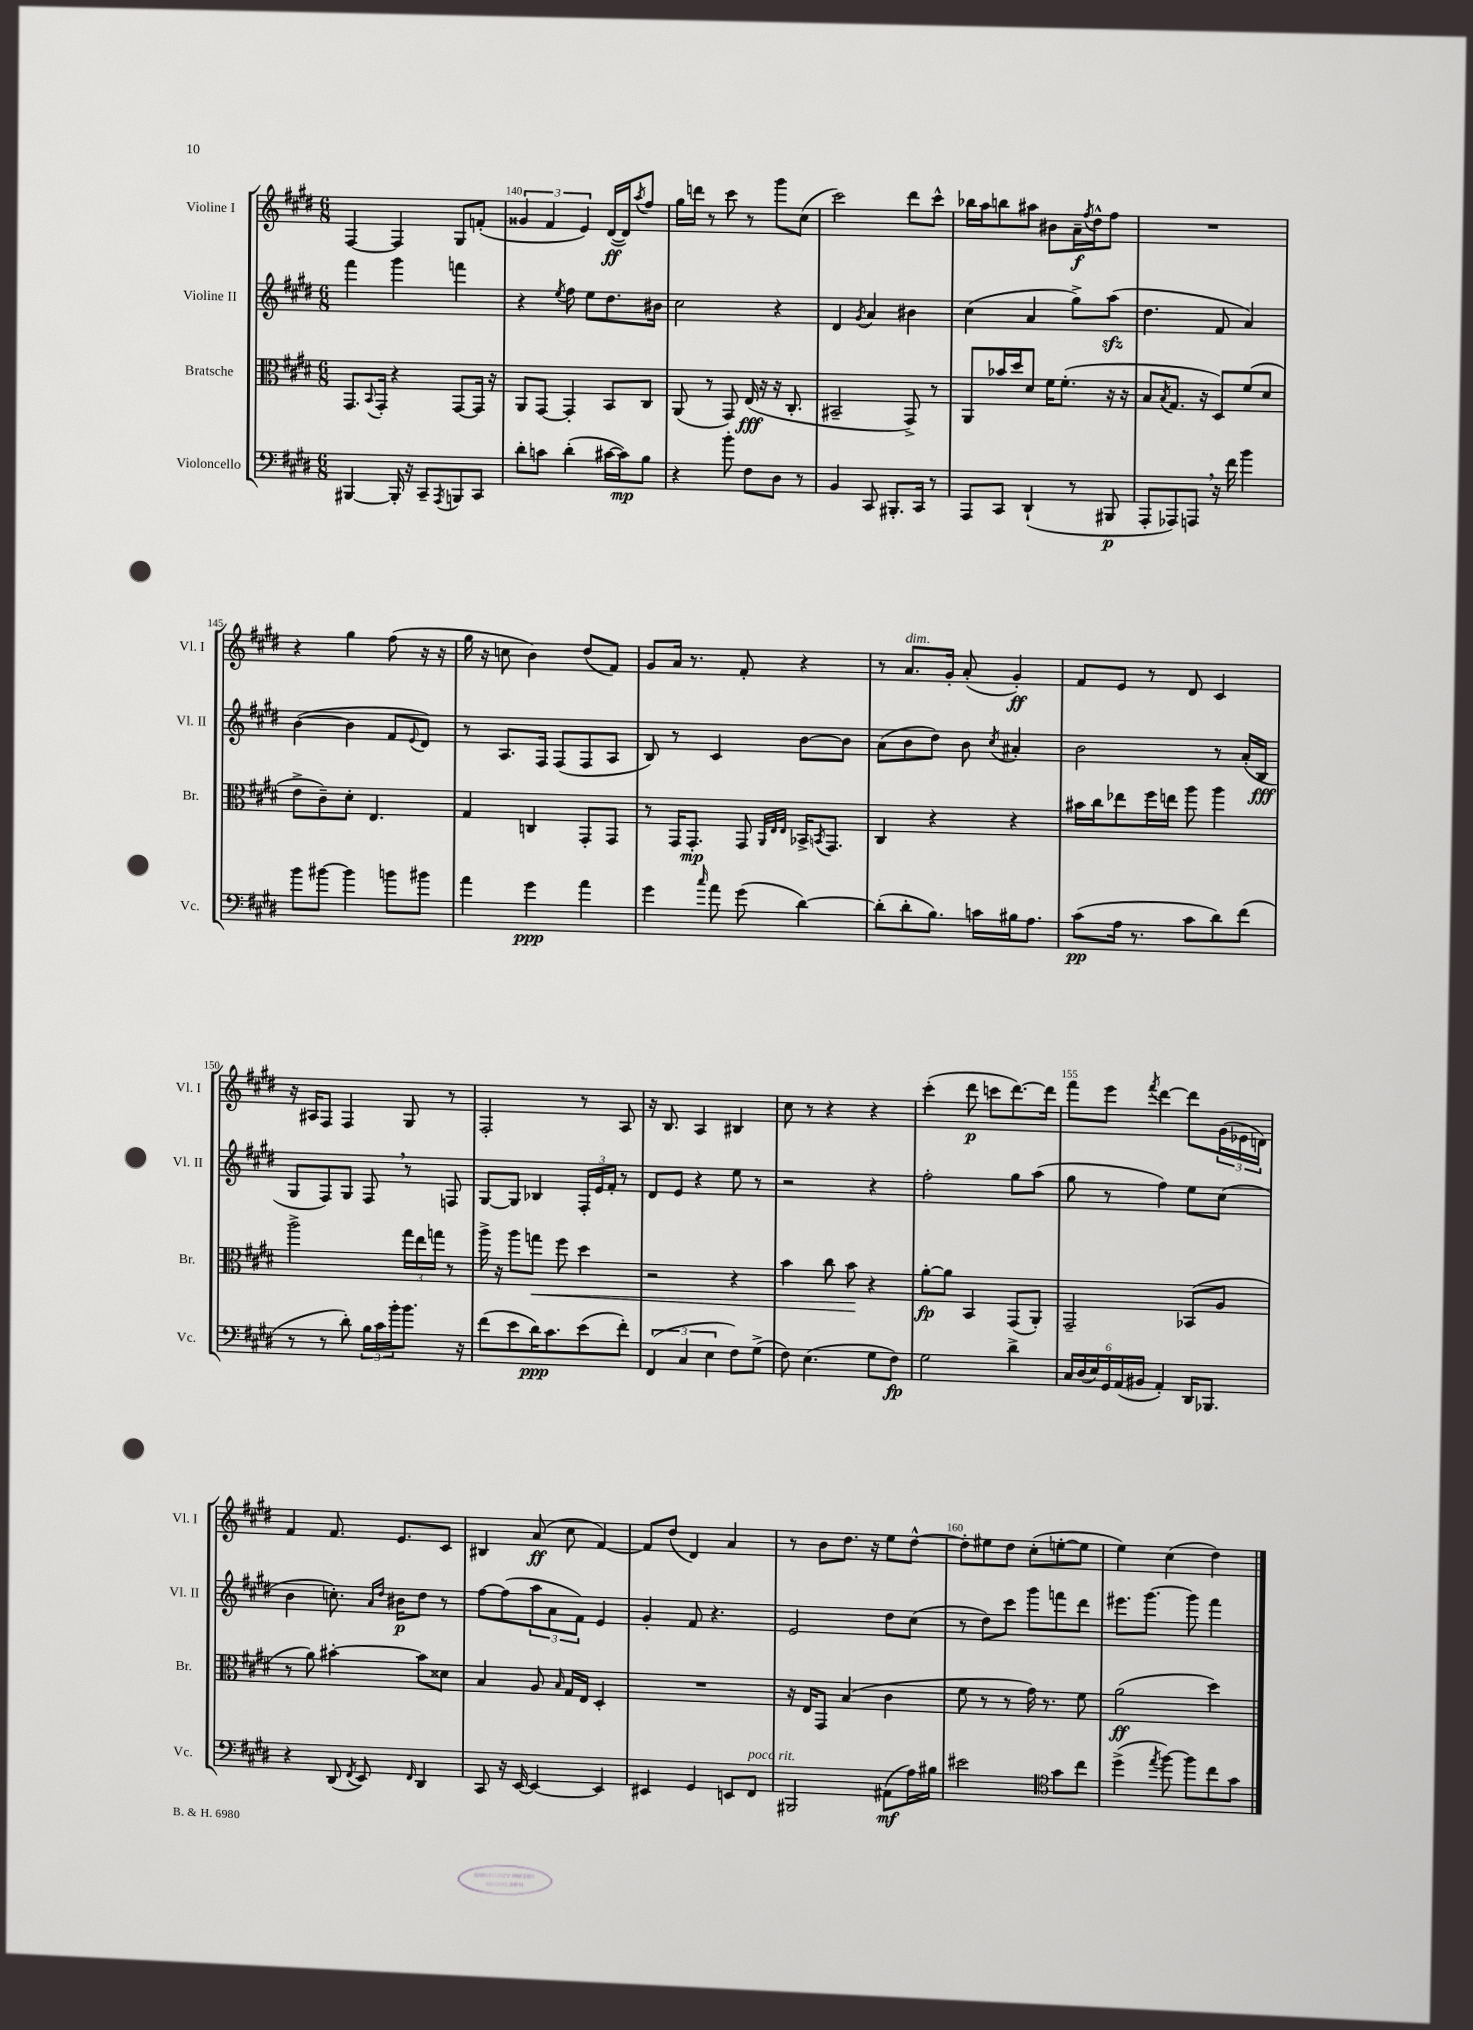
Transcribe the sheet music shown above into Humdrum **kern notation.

**kern	**kern	**kern	**kern
*staff4	*staff3	*staff2	*staff1
*clefF4	*clefC3	*clefG2	*clefG2
*k[f#c#g#d#]	*k[f#c#g#d#]	*k[f#c#g#d#]	*k[f#c#g#d#]
*M6/8	*M6/8	*M6/8	*M6/8
[4BBB#	8.GG#	4fff#	[4F#
.	8qqBB	.	.
.	16GG#'	.	.
16BBB#']	4r	4ggg#	4F#]
16r	.	.	.
8CC#~	.	.	.
8qAAA	.	.	.
8BBB	[8GG#	4fff	8G#
8CC#	16GG#]	.	(8f'
.	16r	.	.
=	=	=	=
8d#'	8AA	4r	6g##
8c	[8GG#	.	.
.	.	.	6f#
.	.	8qee	.
(4d#'	4GG#']	8ff#	.
.	.	.	6e)
.	.	8ee	.
[16c#	8BB	8.dd#	([16d#
16c#])	.	.	16d#])
.	.	.	8qaa
8B	8C#	.	8ff#
.	.	16b#	.
=	=	=	=
4r	(8AA	2cc#	16gg#
.	.	.	16ddd
.	8r	.	8r
8b'	8GG#)	.	8ccc#
8F#	(16E	.	8r
.	16r	.	.
8D#	16r	4r	8ggg#
.	8.C#'	.	.
8r	.	.	(8cc#
=	=	=	=
4BB	2BB#~	4d#	2ccc#)
.	.	8qg#	.
8CC#	.	4a	.
8.BBB#'	.	.	.
.	8GG#^)	4b#	8ddd#
16CC#	.	.	.
8r	8r	.	8ccc#^^
=	=	=	=
8AAA	8AA	(4cc#	16bb-
.	.	.	16aa
8CC#	16b-	.	8bb
.	16dd#	.	.
(4DD#`	8d#	4a	8aa#
.	16f#	.	8b#
.	(8.f#'	.	.
8r	.	8gg#^)	16a~
.	.	.	8qff#
.	.	.	16dd#^^
8BBB#	16r	(8aa	8ff#
.	16r	.	.
=	=	=	=
8AAA'	8B	4.dd#	2.r
.	8qB	.	.
8AAA-)	8.G#	.	.
8AAA	.	.	.
.	16r	.	.
16r	8D#)	8f#	.
16f#	.	.	.
4b	(8f#	4a)	.
.	8d#	.	.
=	=	=	=
8b	8e^	([4b	4r
[8b#	8c#~)	.	.
4b#]	8d#'	4b]	4gg#
.	4.E	.	.
8b	.	8f#	(8ff#
.	.	8qqe	.
8b#	.	8d#)	16r
.	.	.	16r
=	=	=	=
4a	4G#	8r	16gg#
.	.	.	16r
.	.	8.A	8cc
4g#	4C	.	4b)
.	.	16F#	.
.	.	(8F#	.
4a	8GG#'	8F#	(8dd#
.	8GG#	8A	8f#)
=	=	=	=
4g#	8r	8B)	8g#
.	16GG#	8r	16a
.	8.GG#'	.	8.r
16qqcc#	.	.	.
8a	.	4c#	.
(8g#	8GG#	.	8f#'
.	32qqAA	.	.
.	32qqE	.	.
.	32qqE	.	.
[4d#)	16BB-^	[8b	4r
.	8qBB	.	.
.	8.GG#	.	.
.	.	8b]	.
=	=	=	=
(8d#']	4C#	(8a	8r
8d#'	.	8b	8.a
8.B)	4r	8dd#)	.
.	.	.	16g#'
.	.	8b	(8a'
16c	.	.	.
.	.	8qcc#	.
16B#	4r	4a#'	4g#')
8.A	.	.	.
=	=	=	=
(8c#	16b#	2b	8f#
.	16cc#	.	.
16A	8ee-	.	8e
8.r	.	.	.
.	16ff#	.	8r
.	16ee	.	.
8c#	8aa	.	8d#
8d#)	4aa	8r	4c#
(8f#	.	(16a'	.
.	.	16B	.
=	=	=	=
8r	2aa^	8G#	16r
.	.	.	16A#
8r	.	8F#)	8F#
8d#')	.	8G#	4F#
24B	.	8F#	.
24c#	.	.	.
24b'	.	.	.
8.b	24gg#	8r	8G#
.	24ee	.	.
.	24gg	.	.
.	8r	8F	8r
16r	.	.	.
=	=	=	=
(8f#	16aa^	[8G#	2F#'
.	16r	.	.
8e	8aa	8G#]	.
16d#)	8gg	4B-	.
8.c#	.	.	.
.	8ff#	.	.
(8e	4dd#	24F#'	8r
.	.	24e	.
.	.	24f#'	.
8f#')	.	8r	8A
=	=	=	=
(6FF#	2r	8d#	16r
.	.	.	8.B
.	.	8e	.
6C#	.	.	.
.	.	4r	4A
6E	.	.	.
8F#)	4r	8ee	4B#
(8G#^	.	8r	.
=	=	=	=
8F#)	4b	2r	8cc#
(4.E	.	.	8r
.	8cc#	.	4r
.	8b	.	.
8G#	4r	4r	4r
8F#)	.	.	.
=	=	=	=
2G#	[8a'	2ff#'	(4ccc#'
.	8a]	.	.
.	4BB	.	8ddd#
.	.	.	8ccc
4d#^	(8GG#	8gg#	[8.ddd#)
.	8AA')	(8aa	.
.	.	.	16ddd#]
=	=	=	=
24C#	2GG#~	8gg#	8fff#
(24D#	.	.	.
24E)	.	.	.
24GG#	.	8r	8eee
(24AA	.	.	.
24BB#	.	.	.
.	.	.	8qfff#
4AA')	.	4ff#)	[4ddd#
16DD#	(8BB-	8ee	8ddd#]
8.BBB-	.	.	.
.	8A	(8cc#	(24g#
.	.	.	24e-
.	.	.	24d)
=	=	=	=
4r	8r	4b	4f#
.	8a)	.	.
(8DD#	[4b#'	8.cc')	8.f#
8qFF#	.	.	.
8EE)	.	.	.
.	.	16qqa	.
.	.	16qqdd#	.
.	.	16b#	8.e
16qqFF#	.	.	.
4DD#	8b#]	8dd#	.
.	8d##	8r	8c#
=	=	=	=
8CC#	4B	[8ff#	4B#
16r	.	(8ff#]	.
[16EE	.	.	.
4EE_	8A	12aa	(8a
.	.	12a	.
.	16qqB	.	.
.	16G#	.	8cc#
.	.	12f#)	.
.	16E	.	.
4EE]	4D#'	4e	[4f#)
=	=	=	=
4EE#	2.r	4g#'	8f#]
.	.	.	(8dd#
4GG#	.	8f#	4d#)
.	.	4.r	.
8EE	.	.	4a
8FF#	.	.	.
=	=	=	=
2BBB#	16r	2e	8r
.	16E	.	.
.	8GG#	.	8b
.	(4B	.	8.dd#
.	.	.	16r
(8AA#	4c#	8dd#	8ee
16A)	.	(8cc#	[8dd#^^
16B#	.	.	.
=	=	=	=
2e#	8f#	8r	8dd#']
.	8r	8dd#)	8ee#
.	8r	8ccc#	8dd#
.	16g#)	8ggg#	(8cc#'
.	8.r	.	.
*clefC4	*	*	*
8g#	.	8fff	[8ee'
8cc#	8f#	8ddd#	8ee]
=	=	=	=
(4dd#^	(2a	8.eee#	4ee)
.	.	[8.ggg#	.
8qee	.	.	.
[8ff#)	.	.	(4cc#
8ff#]	.	8ggg#]	.
8cc#	4dd#)	4fff#	4dd#)
8g#	.	.	.
==	==	==	==
*-	*-	*-	*-
